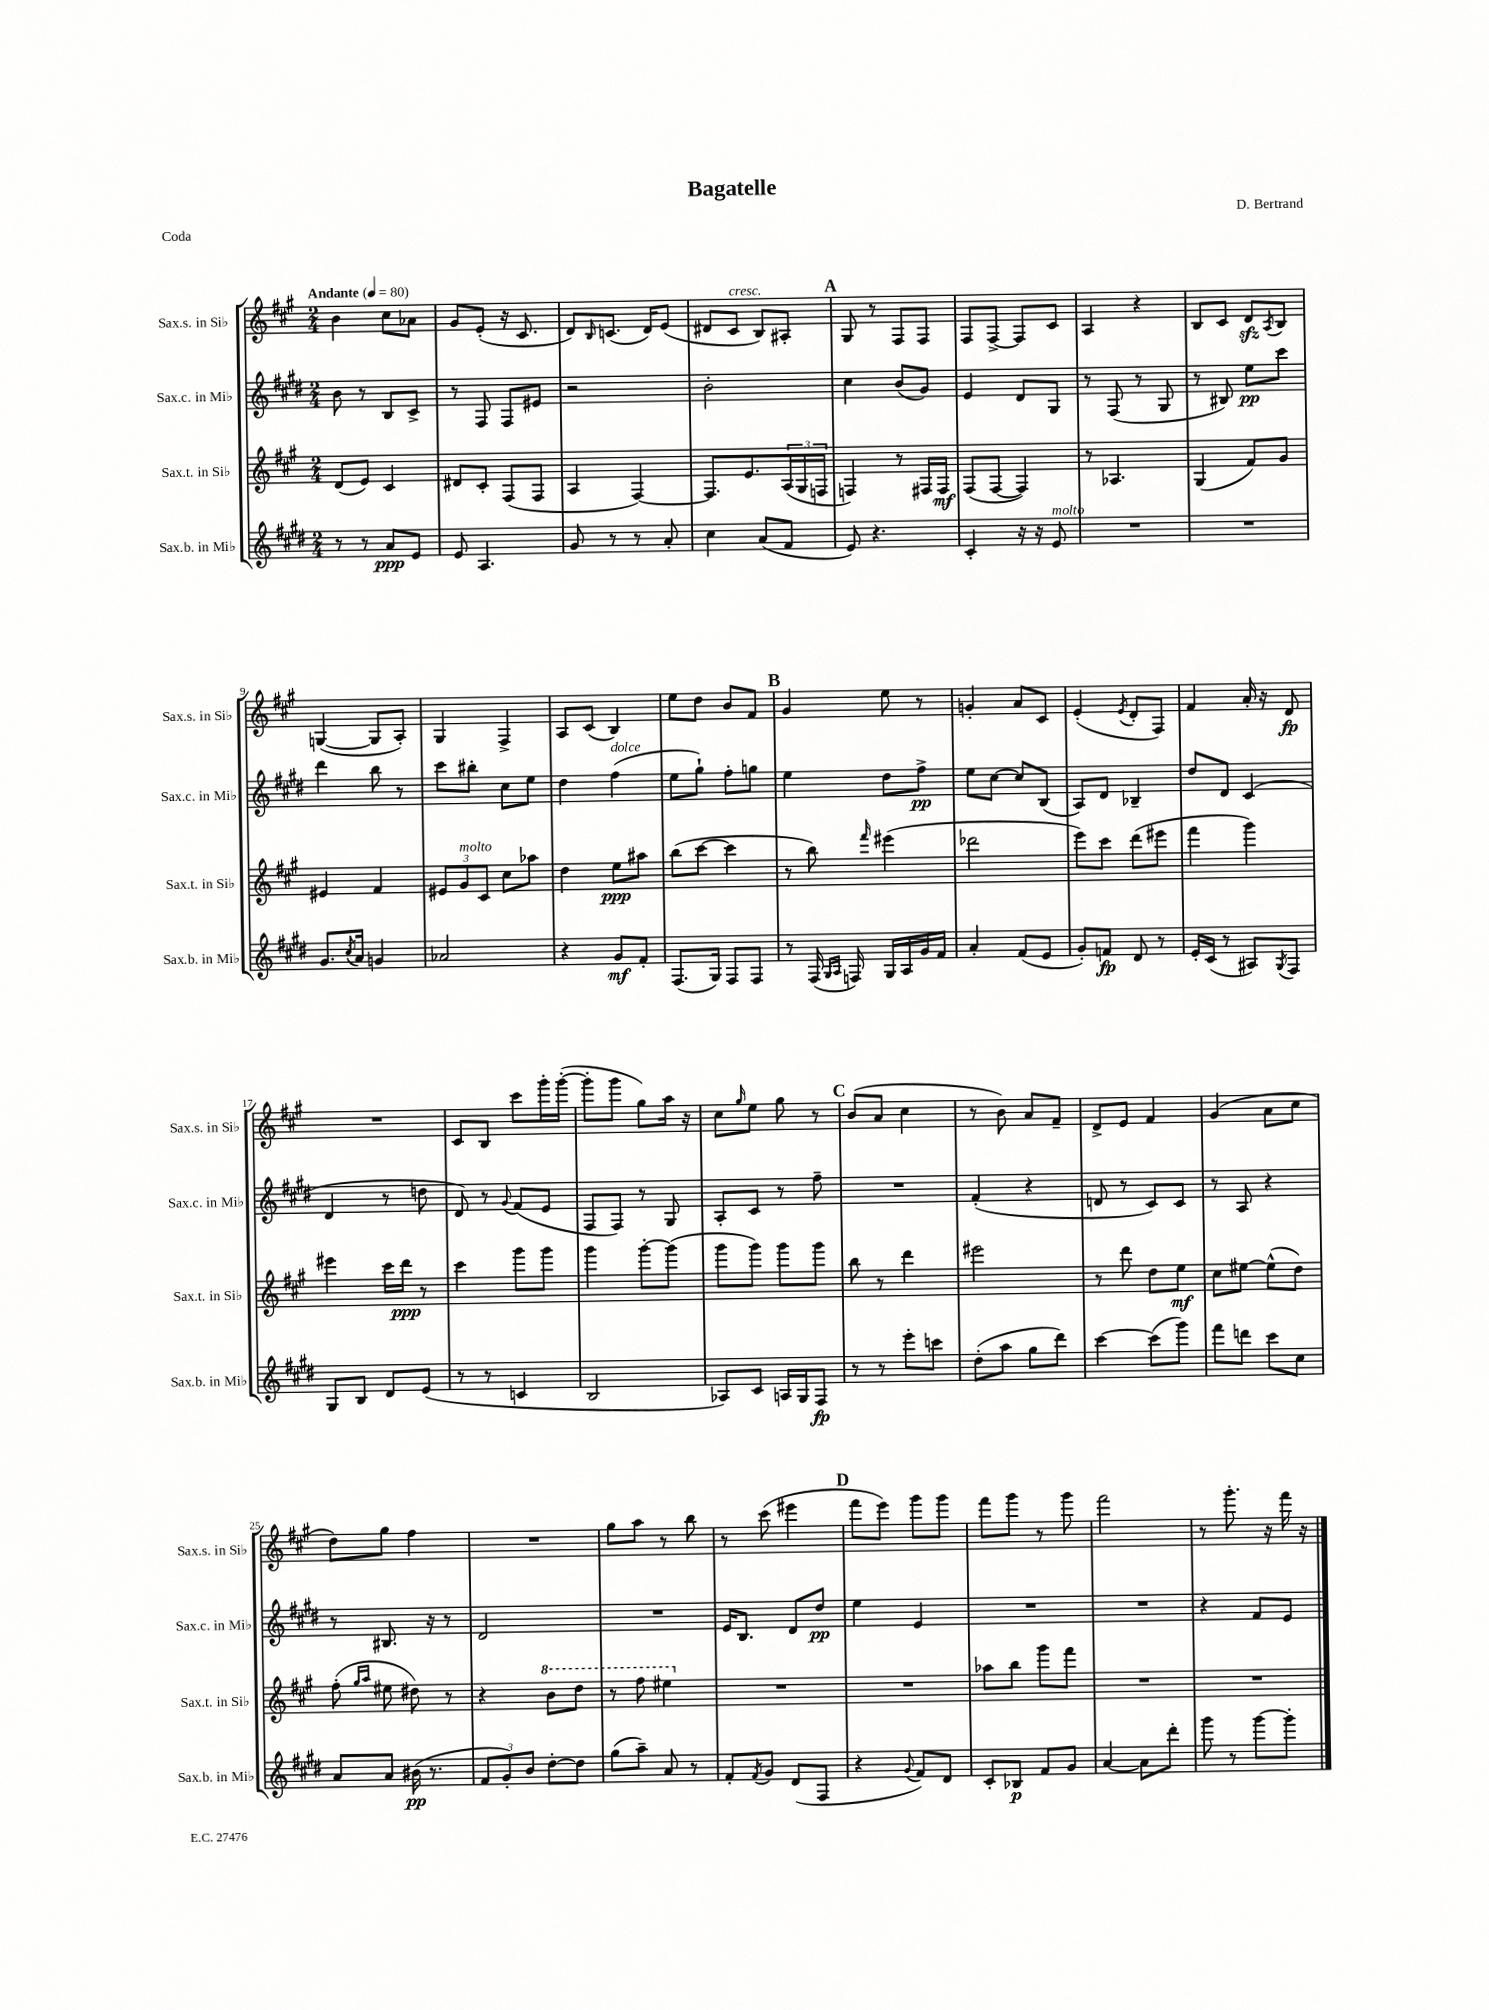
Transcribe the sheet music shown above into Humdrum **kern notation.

**kern	**kern	**kern	**kern
*staff4	*staff3	*staff2	*staff1
*clefG2	*clefG2	*clefG2	*clefG2
*k[f#c#g#d#]	*k[f#c#g#]	*k[f#c#g#d#]	*k[f#c#g#]
*M2/4	*M2/4	*M2/4	*M2/4
*MM80	*MM80	*MM80	*MM80
8r	(8d	8b	4b
8r	8e)	8r	.
8a	4c#	8B	8cc#
8e	.	8c#^	8a-
=	=	=	=
8e	8d#	8r	8g#
4.A	8c#'	8F#	(8e'
.	(8F#	8F#	16r
.	.	.	8.c#
.	8F#	8e#	.
=	=	=	=
8g#	4A	2r	8d)
.	.	.	16qqB
8r	.	.	(8.c
8r	[4F#)	.	.
.	.	.	16d)
8a'	.	.	(8e
=	=	=	=
4cc#	8.F#]	2b'	8d#
.	.	.	8c#
.	8.e	.	.
(8a	.	.	8B)
8f#	(24A	.	8A#'
.	24G#	.	.
.	24F	.	.
=	=	=	=
8e)	4F)	4cc#	8G#
4.r	.	.	8r
.	8r	(8b	8F#
.	16F#	8g#)	8F#
.	16F#	.	.
=	=	=	=
4c#'	(8F#	4e	8F#
.	[8F#	.	[8F#^
16r	4F#])	8d#	8F#]
16r	.	.	.
8e	.	8G#	8c#
=	=	=	=
2r	8r	8r	4A
.	4.A-	(8F#	.
.	.	8r	4r
.	.	8G#	.
=	=	=	=
2r	(4G#	8r	8B
.	.	8B#)	8c#
.	8f#)	8ee	8d
.	.	.	8qA
.	8g#	8ccc#	8B
=	=	=	=
8.g#	4e#	4ddd#	([4G
8qcc#	.	.	.
16a	.	.	.
4g	4f#	8bb	8G]
.	.	8r	8A')
=	=	=	=
2a-	12e#	8ccc#	4G#
.	12g#	.	.
.	.	8bb#'	.
.	12c#	.	.
.	8cc#	8cc#	4F#^
.	8aa-	8ee	.
=	=	=	=
4r	4dd	4dd#	8A
.	.	.	(8c#
8g#	8ee	(4ff#	4B)
8f#'	8aa#	.	.
=	=	=	=
(8.F#	(8bb	8ee	8ee
.	[8ccc#	8gg#`)	8dd
16G#)	.	.	.
8F#	4ccc#]	8ff#'	8b
8F#	.	8gg	8f#
=	=	=	=
8r	8r	4ee	4g#
(16F#	8bb)	.	.
16qqG#	.	.	.
16qqA	.	.	.
16F)	.	.	.
.	16qqfff#	.	.
16G#	(4eee#	8dd#	8ee
16A	.	.	.
16g#	.	8ff#^	8r
16f#	.	.	.
=	=	=	=
4a'	2ddd-	8ee	4g'
.	.	[8cc#	.
(8f#	.	8cc#]	8a
8e	.	(8B	8c#
=	=	=	=
8g#')	8eee)	8A)	(4e'
8f	8ccc#	8d#	.
.	.	.	8qe
8d#	(8ddd	4B-~	8d'
8r	8eee#	.	8F#)
=	=	=	=
16e'	4fff#	8dd#	4f#
(16c#	.	.	.
8r	.	8d#	.
8A#)	4ggg#)	(4c#	16a'
.	.	.	16r
8qG#	.	.	.
8F#	.	.	8d
=	=	=	=
8G#	4eee#	4d#	2r
8B	.	.	.
8d#	16ccc#	8r	.
.	16ddd	.	.
(8e	8r	8dd	.
=	=	=	=
8r	4ccc#	8d#)	8c#
8r	.	8r	8B
.	.	8qqg#	.
4c	8ggg#	(8f#	8ccc#
.	8ggg#	8e	16ggg#'
.	.	.	([16ggg#'
=	=	=	=
2B	4ggg#	8F#	8ggg#']
.	.	8F#)	8ggg#
.	[8ggg#'	8r	8gg#)
.	(8ggg#]	8G#	16aa
.	.	.	16r
=	=	=	=
8A-)	8ggg#	8A'	8cc#
.	.	.	16qqgg#
8c#	8ggg#)	8c#	8ee
16A	8ggg#	8r	8gg#
16G#	.	.	.
8F#	8ggg#	8ff#~	8r
=	=	=	=
8r	8bb	2r	(8b
8r	8r	.	8a
8eee'	4ddd	.	4cc#
8ccc	.	.	.
=	=	=	=
(8dd#'	2eee#	(4f#'	8r
8aa	.	.	8b)
8gg#	.	4r	8a
8ddd#)	.	.	8f#~
=	=	=	=
[4ccc#	8r	8d	8d^
.	8ddd	8r	8e
(8ccc#]	8dd	8c#)	4f#
8ggg#)	8ee	8c#	.
=	=	=	=
8fff#	8cc#	8r	(4g#
8ddd	[8ee#	8A	.
8ccc#	(8ee#^^]	4r	8a
8cc#	8dd)	.	8cc#
=	=	=	=
8a	(8ff#'	8r	8dd)
.	16qqgg#	.	.
.	16qqaa	.	.
8a	8ee#	8.B#	8gg#
(16b#	8dd#)	.	4ff#
8.r	.	16r	.
.	8r	8r	.
=	=	=	=
12f#	4r	2d#	2r
12g#')	.	.	.
12b	.	.	.
[8dd#'	8bb	.	.
8dd#]	8ddd	.	.
=	=	=	=
(8gg#	8r	2r	8gg#
8aa~)	8fff#	.	8aa
8a	4eee#	.	8r
8r	.	.	8bb
=	=	=	=
8f#'	2r	16e	8r
.	.	8.B	.
8qf#	.	.	.
8g#	.	.	(8ccc#
(8d#	.	8d#	4eee#
8F#	.	8dd#	.
=	=	=	=
4r	2r	4ee	8fff#
.	.	.	8eee)
8qqg#	.	.	.
8f#)	.	4e	8ggg#
8d#	.	.	8ggg#
=	=	=	=
8c#'	8aa-	2r	8fff#
8B-	8bb	.	8ggg#
8f#	8ggg#	.	8r
8g#	8fff#	.	8ggg#
=	=	=	=
[4a	2r	2r	2fff#
8a]	.	.	.
8ddd#'	.	.	.
=	=	=	=
8ggg#	2r	4r	8r
8r	.	.	8.ggg#'
[8ggg#	.	8f#	.
.	.	.	16r
8ggg#']	.	8e	16fff#
.	.	.	16r
==	==	==	==
*-	*-	*-	*-
